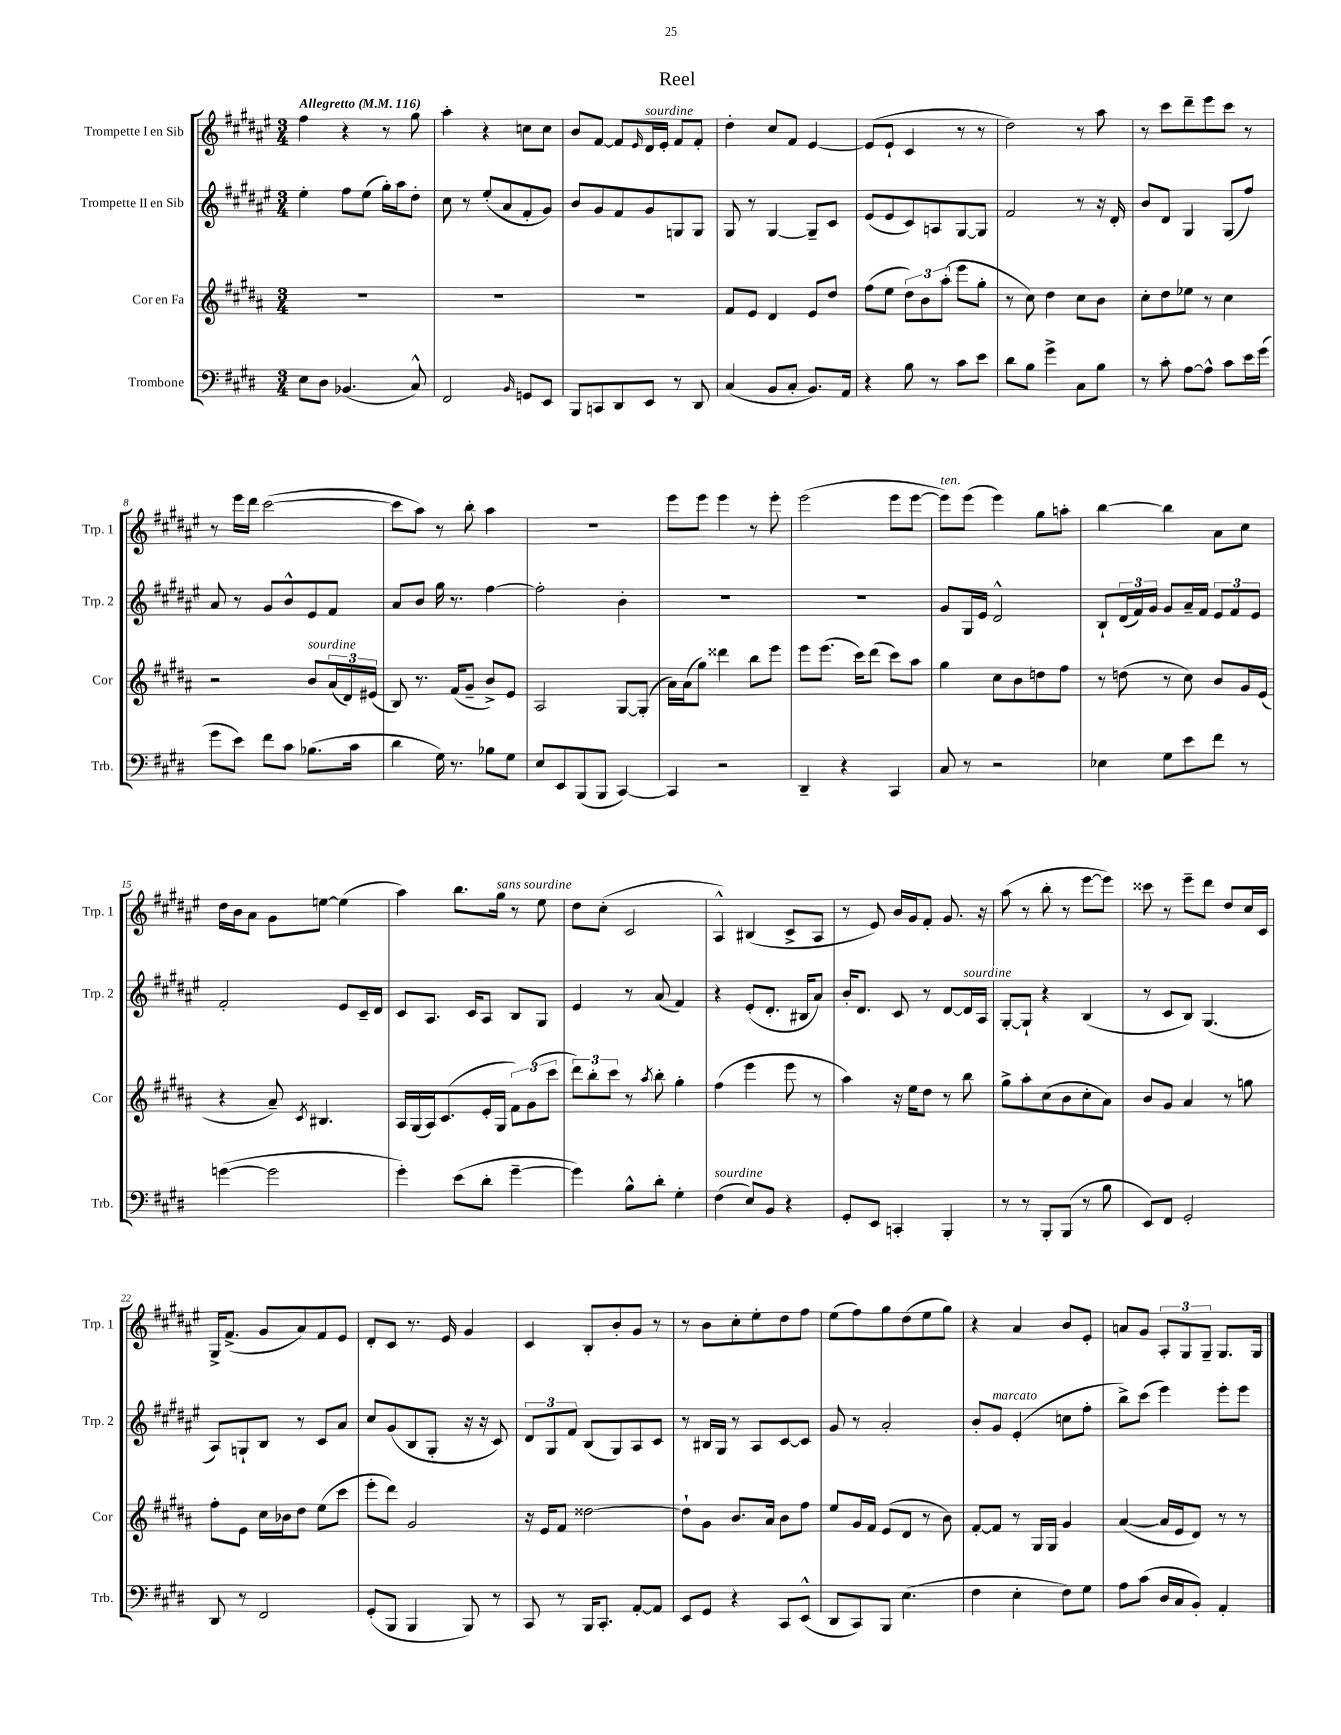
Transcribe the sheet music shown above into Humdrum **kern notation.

**kern	**kern	**kern	**kern
*part4	*part3	*part2	*part1
*staff4	*staff3	*staff2	*staff1
*I"Trombone	*I"Cor en Fa	*I"Trompette II en Sib	*I"Trompette I en Sib
*I'Trb.	*I'Cor	*I'Trp. 2	*I'Trp. 1
*clefF4	*clefG2	*clefG2	*clefG2
*k[f#c#g#d#]	*k[f#c#g#d#a#]	*k[f#c#g#d#a#e#]	*k[f#c#g#d#a#e#]
*M3/4	*M3/4	*M3/4	*M3/4
*MM116	*MM116	*MM116	*MM116
=1	=1	=1	=1
!	!	!	!LO:TX:a:B:t=Allegretto
8E\L	2.r	4ee#'\	4ff#\
8D#\J	.	.	.
(4.BB-X/	.	8ff#\L	4r
.	.	(8ee#\J	.
.	.	16gg#'\LL)	8r
.	.	16aa#\J	.
8C#^^/)	.	8dd#'\J	8gg#\
=2	=2	=2	=2
2FF#/	2.r	8cc#\	4aa#'\
.	.	8r	.
.	.	(8ee#'/L	4r
.	.	8a#/	.
16qqBB/	.	.	.
8GGn/L	.	8f#'/	8ccn\L
8EE/J	.	8g#/J)	8cc\J
=3	=3	=3	=3
8BBB/L	2.r	8b/L	8b/L
8CCn/	.	8g#/	[8f#/J
8DD#/	.	8f#/	8f#/L]
.	.	.	16qqe#/
!	!	!	!LO:TX:a:i:t=sourdine
8EE/J	.	8g#/	16d#/L
.	.	.	16e#'/JJ
8r	.	8Gn/	8f#/L
8DD#/	.	8G/J	8f#'/J
=4	=4	=4	=4
(4C#/	8f#/L	8G#/	4dd#'\
.	8e/J	8r	.
8BB/L	4d#/	[4G#/	8cc#/L
8C#'/J	.	.	8f#/J
8.BB/L)	8e/L	8G#~/L]	[4e#/
.	8dd#/J	8c#/J	.
16AA/Jk	.	.	.
=5	=5	=5	=5
4r	(8ff#\L	(8e#/L	(8e#/L]
.	8ee\J	8e#/	8e#`/J
8B\	12dd#\L)	8c#/)	4c#/
.	12b\	.	.
8r	.	8An/	.
.	(12aa#'\J	.	.
8c#\L	8eee\L	[8G#/	8r
8e\J	8gg#'\J	8G#/J]	8r
=6	=6	=6	=6
8d#\L	8r	2f#/	2dd#\)
8B\J	8cc#\)	.	.
4g#^\	4dd#\	.	.
8C#\L	8cc#\L	8r	8r
8B\J	8b\J	16r	8aa#\
.	.	16d#'/	.
=7	=7	=7	=7
8r	8cc#'\L	8b/L	8r
8c#'\	8dd#\	8d#/J	8ccc#\L
[8A\L	8ee-X\J	4G#/	8ddd#~\
8A^^\J]	8r	.	8eee#\
8c#\L	4cc#\	(8G#/L	8ccc#\J
16e\L	.	8ff#/J)	8r
(16g#\JJ	.	.	.
!!LO:LB:g=z
=8	=8	=8	=8
8g#\L	2r	8a#/	8r
8e\J)	.	8r	16eee#\LL
.	.	.	16ddd#\JJ
8f#\L	.	8g#/L	([2ccc#\
8c#\J	.	8b^^/	.
!	!LO:TX:a:i:t=sourdine	!	!
(8.B-X\L	8b/L	8e#/	.
.	(24a#/L	8f#/J	.
.	24d#/)	.	.
16c#\Jk	.	.	.
.	(24e#X/JJ	.	.
=9	=9	=9	=9
4d#\	8B/)	8a#/L	8ccc#\L]
.	8.r	8b/J	8aa#\J)
16G#\)	.	16gg#\	8r
8.r	(16f#/KL	8.r	.
.	8g#~/J	.	8bb'\
8B-X\L	8b^/L)	[4ff#\	4aa#\
8G#\J	8e/J	.	.
=10	=10	=10	=10
8E/L	2A#/	2ff#'\]	2.r
8EE/	.	.	.
(8BBB/	.	.	.
8BBB/J	.	.	.
[4CC#/)	[8G#/L	4b'\	.
.	(8G#'/J]	.	.
=11	=11	=11	=11
4CC#/]	16a#\LL)	2.r	8eee#\L
.	(16a#\J	.	.
.	8gg#\J)	.	8eee#\J
2r	4ddd##X\	.	4eee#\
.	8bb\L	.	8r
.	8eee\J	.	8eee#'\
=12	=12	=12	=12
4DD#~/	8eee\L	2.r	(2eee#\
.	(8.eee\J	.	.
4r	.	.	.
.	16ccc#\KL)	.	.
.	(8ddd#\J	.	.
4CC#/	8ccc#\L)	.	8eee#\L
.	8aa#\J	.	[8eee#\J
=13	=13	=13	=13
!	!	!	!LO:TX:a:i:t=ten.
8C#/	4gg#\	8g#/L	8eee#\L])
8r	.	16G#/L	(8eee#\J
.	.	16e#/JJ	.
2r	8cc#\L	2d#^^/	4eee#\)
.	8b\	.	.
.	8ddn\	.	8gg#\L
.	8ff#\J	.	8aan'\J
=14	=14	=14	=14
4E-X\	8r	8B`/L	[4bb\
.	(8ddn\	(24d#/L	.
.	.	24f#/)	.
.	.	24g#/JJ	.
8G#\L	8r	8g#/L	4bb\]
8e\	8cc#\)	16a#~/L	.
.	.	16f#/JJ	.
8f#\J	8b/L	12e#/L	8a#\L
.	.	12f#/	.
8r	16g#/L	.	8cc#\J
.	.	12e#/J	.
.	(16e/JJ	.	.
!!LO:LB:g=z
=15	=15	=15	=15
([4gn\	4r	2f#'/	16dd#\LL
.	.	.	16b\J
.	.	.	8a#\J
2g\]	8a#~/)	.	8g#\L
.	8qc#/	.	.
.	4.B#X/	.	[8een\J
.	.	8e#/L	(4ee\]
.	.	16c#~/L	.
.	.	16d#/JJ	.
=16	=16	=16	=16
4g#'\)	16A#/LL	8c#/L	4aa#\)
.	(16G#/	.	.
.	16A#/J)	8.A#/J	.
.	(8.c#/	.	.
(8e\L	.	.	8.bb\L
.	.	16c#/KL	.
8d#'\J	16e'/L	8A#/J	.
!	!	!	!LO:TX:a:i:t=sans sourdine
.	16G#/JJ	.	16gg#\Jk
[4g#~\	12f#\L)	8B/L	8r
.	(12g#\	.	.
.	.	8G#/J	8ee#\
.	12ccc#\J	.	.
=17	=17	=17	=17
4g#\])	12ddd#\L)	4e#/	8dd#\L
.	12bb'\	.	.
.	.	.	(8cc#'\J
.	12ccc#\J	.	.
8B^^\L	8r	8r	2c#/
.	8qaa#/	.	.
8d#'\J	8bb'\	(8a#/	.
4G#'\	4gg#'\	4f#/)	.
=18	=18	=18	=18
!LO:TX:a:i:t=sourdine	!	!	!
(4F#\	(4ff#\	4r	4A#^^/)
8E/L)	4eee\	(8e#'/L	(4B#X/
8BB/J	.	8.d#'/J	.
4r	8eee\	.	8c#^/L
.	.	16B#X/KL	.
.	8r	8a#/J)	8A#/J
=19	=19	=19	=19
8GG#'/L	4aa#\)	16b'/KL	8r
.	.	8.d#/J	.
8EE/J	.	.	8e#/)
4CCn'/	16r	8c#/	16b/LL
.	16ee\KL	.	16g#/J
.	8dd#\J	8r	8f#'/J
4BBB'/	8r	[8d#/L	8.g#/
!	!	!LO:TX:a:i:t=sourdine	!
.	8bb\	16d#/L]	.
.	.	16A#/JJ	16r
=20	=20	=20	=20
8r	8gg#^\L	[8G#'/L	(8aa#\
8r	8aa#'\	8G#`/J]	8r
8BBB'/L	(8cc#\	4r	8bb'\
(8BBB/J	8b\	.	8r
8r	8cc#'\	(4B/	[8eee#\L
8B\	8a#\J)	.	8eee#\J])
=21	=21	=21	=21
8EE/L)	8b/L	8r	8ccc##X\
8FF#/J	8g#/J	8c#/L	8r
2GG#'/	4a#/	8B/J)	8eee#~\L
.	.	(4.G#/	8ddd#\J
.	8r	.	8dd#/L
.	8ggn\	.	16cc#/L
.	.	.	16c#/JJ
!!LO:LB:g=z
=22	=22	=22	=22
8DD#/	8ff#'\L	8A#/L)	16G#^/KL
.	.	.	(8.f#^/J
8r	8e\J	8Gn`/	.
2FF#/	16cc#\LL	8B/J	8g#/L
.	16b-X\J	.	.
.	8dd#\J	8r	8a#/)
.	(8ee\L	8c#/L	8f#/
.	8ccc#\J	8a#/J	8e#/J
=23	=23	=23	=23
(8GG#'/L	8eee'\L	8cc#/L	8d#'/L
8BBB/J	8ddd#\J)	(8g#/	8c#/J
4BBB/	2g#/	8B/	8.r
.	.	8G#'/J	.
.	.	.	16e#/
8BBB/)	.	16r	4g#/
.	.	16r	.
8r	.	8c#/)	.
=24	=24	=24	=24
8CC#/	16r	12d#/L	4c#/
.	16e/KL	.	.
.	.	12G#/	.
8r	8f#/J	.	.
.	.	12f#/J	.
16BBB/KL	[2dd##X\	(8B/L	8B'/L
8.CC#'/J	.	.	.
.	.	8G#/)	8b'/
[8AA'/L	.	8A#/	8g#/J
8AA/J]	.	8c#/J	8r
=25	=25	=25	=25
8EE/L	8dd##`\L]	8r	8r
8GG#/J	8g#\J	16B#X/LL	8b\L
.	.	16G#/JJ	.
4r	8.b/L	8r	8cc#'\
.	.	8A#/L	8ee#'\
.	16a#/Jk	.	.
8CC#/L	8b\L	[8c#/	8dd#\
(8EE^^/J	8ff#\J	8c#/J]	8ff#\J
=26	=26	=26	=26
8DD#/L	8ee/L	8g#/	(8ee#\L
8CC#/)	16g#/L	8r	8ff#\)
.	16f#/JJ	.	.
8BBB/J	(8e/L	2a#'/	8gg#\
(4.E\	8d#/J	.	(8dd#\
.	8r	.	8ee#\
.	8b\)	.	8gg#\J)
=27	=27	=27	=27
4F#\	[8f#'/L	8b'/L	4r
!	!	!LO:TX:a:i:t=marcato	!
.	8f#/J]	8g#/J	.
4E'\	8r	(4e#'/	4a#/
.	16G#/LL	.	.
.	16G#/JJ	.	.
8F#\L)	4g#/	8ccn\L	8b/L
8G#\J	.	8ff#'\J	8e#'/J
=28	=28	=28	=28
8A\L	([4a#/	8bb^\L)	8an/L
(8c#\J	.	(8ccc#\J	8g#/J
16D#/LL	16a#/LL]	4eee#\)	12A#'/L
16C#/J	16e/J	.	.
.	.	.	12G#/
8BB'/J)	8d#/J)	.	.
.	.	.	12G#~/J
4AA'/	8r	8eee#'\L	8.G#/L
.	8r	8eee#\J	.
.	.	.	16G#/Jk
==	==	==	==
*-	*-	*-	*-
